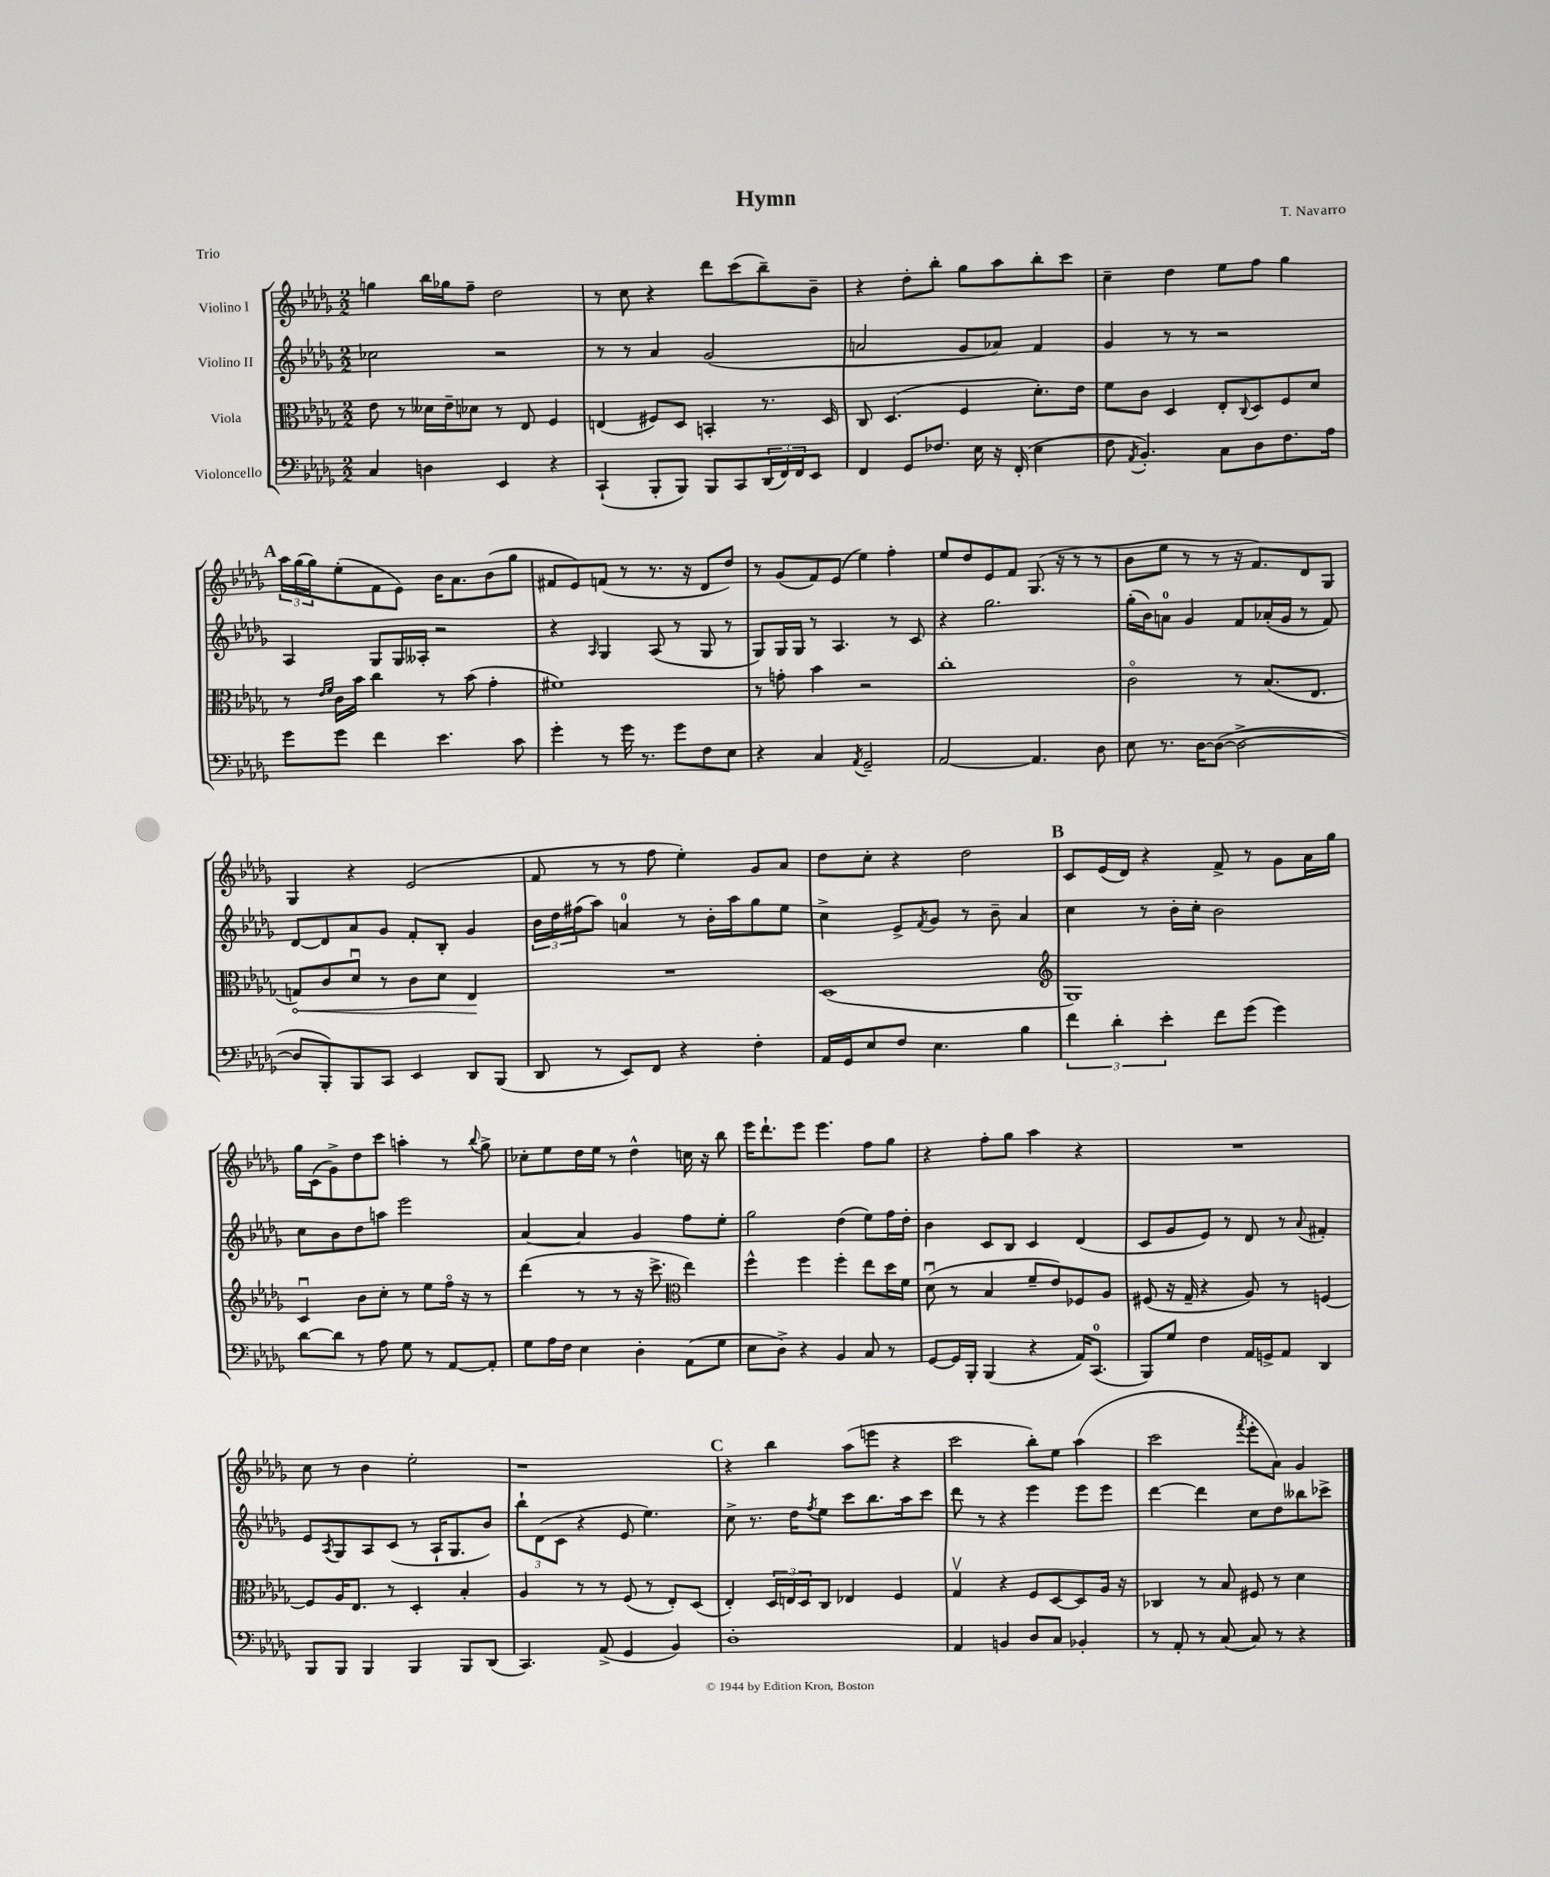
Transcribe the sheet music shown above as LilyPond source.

\header { title = "Hymn" composer = "T. Navarro" piece = "Trio" }
<<
\new StaffGroup <<
\new Staff = "s0" \with { instrumentName = "Violino I" } {
    \clef treble \key des \major \numericTimeSignature \time 2/2
    g''4 bes''16 ges''16 f''8-- des''2 |
    r8 c''8 r4 des'''8 c'''8( bes''8--) bes'8-- |
    r4 des''8-. bes''8-. ges''8 aes''8 bes''8-. c'''8 |
    c''4-- des''4 ees''8 f''8 ges''4 |
    \mark \markup { \bold "A" } \tuplet 3/2 { aes''16 ges''16( ges''16) } ees''8-.( f'8 ees'8) bes'16 aes'8. bes'8( ges''8 |
    fis'8 ees'8) f'8( r8 r8. r16 des'8 des''8) |
    r8 ges'8( f'8) ees'8( ees''4) f''4-. |
    ees''8 des''8 ees'8 f'8 ges8.( r16 r8 r8 |
    bes'8 ees''8 r8 r8 r16 f'8.) des'8 ges8 |
    ges4 r4 ees'2( |
    f'8 r8 r8 f''8 ees''4-.) ges'8 aes'8 |
    des''8 c''8-. r4 des''2 |
    \mark \markup { \bold "B" } c'8 ees'16( des'16) r4 f'8-> r8 ges'8 aes'16 ges''16 |
    ges''16 c'16( ges'8->) des''8 c'''8 a''4-. r8 \appoggiatura { bes''8 } ges''8-> |
    ces''8-. ees''8 des''16 ees''16 r8 des''4-^ c''16 r16 bes''8 |
    ees'''16 des'''8.-! ees'''8 ees'''4. f''8 ges''8 |
    r4 f''8-. ges''8 aes''4 r4 |
    R1 |
    c''8 r8 bes'4 ees''2-. |
    r1 |
    \mark \markup { \bold "C" } r4 bes''4 aes''8( e'''8 r4 |
    c'''2 bes''8-.) ees''8 aes''4( |
    c'''2 \acciaccatura { f'''8 } ees'''8-. aes'8) ges'4 \bar "|." |
}
\new Staff = "s1" \with { instrumentName = "Violino II" } {
    \clef treble \key des \major \numericTimeSignature \time 2/2
    ces''2 r2 |
    r8 r8 aes'4 ges'2( |
    a'2 ges'8 aes'8) f'4 |
    ges'4 r8 r8 r2 |
    \mark \markup { \bold "A" } aes4 ges8 ges16 aeses16-. r2 |
    r4 \grace { aes16 } ges4 aes8( r8 ges8 r8 |
    ges8) ges16 ges16 r8 aes4. r8 c'8 |
    r4 ges''2. |
    ges''16-.( bes'16) a'8-0 ges'4 f'8 aes'16-.( ges'16 r8 f'8) |
    des'8~ des'8 aes'8 ges'8 f'8-. bes8-. ges'4 |
    \tuplet 3/2 { bes'16 des''16 fis''16( } aes''8) a'4-0 r8 bes'16-. aes''16 ges''8 ees''8 |
    c''4-> ees'8-> \acciaccatura { f'8 } ges'8 r8 bes'8-- aes'4 |
    \mark \markup { \bold "B" } c''4 r8 bes'16-. c''16-. bes'2 |
    c''8 bes'8 des''8 a''8 ees'''2 |
    aes'4~ aes'4 ges'4 f''8 ees''8-. |
    ges''2 des''4( ees''8) f''16 des''16-. |
    bes'4 c'8 bes8 c'4 des'4( |
    c'8 ges'8 ees'8) r8 des'8 r8 \appoggiatura { aes'8 } fis'4-. |
    ees'8 \acciaccatura { aes8 } ges8 aes8 c'8( r8 aes16-! ges8. bes'8) |
    \tuplet 3/2 { bes''8-! des'8( c'8 } r4 ees'8 ees''4.) |
    \mark \markup { \bold "C" } c''8-> r8. des''16 \acciaccatura { f''8 } ees''8 c'''8 bes''8. aes''16 c'''8 |
    des'''8 r8 r4 ees'''4 ees'''8 ees'''8 |
    des'''4~ des'''4 c''8 des''8 beses''8 ces'''8-> \bar "|." |
}
\new Staff = "s2" \with { instrumentName = "Viola" } {
    \clef alto \key des \major \numericTimeSignature \time 2/2
    ees'8 r8 deses'16 ees'16-- des'8 r8 ees8 f4 |
    e4( fis8) des8 b,4-. r8. des16 |
    c8 des4.( f4 des'8.-.) ees'16 |
    f'8 c'8 des4 ees8-. \appoggiatura { c8 } des8 f8 des'8 |
    \mark \markup { \bold "A" } r8 \grace { ees'16 f'16 } c'16 bes'16 c''4 r8 bes'8( ges'4-. |
    fis'1) |
    r8 g'8-. bes'4 r2 |
    c''1-. |
    c'2\flageolet r8 bes8.( ees8. |
    \once \override Hairpin.circled-tip = ##t g8\<) c'8 des'8\downbow r8 c'8 des'8 ees4\! |
    R1 |
    des1( |
    \mark \markup { \bold "B" } \clef treble ges1) |
    c'4\downbow bes'8 c''8-. r8 ees''8 f''16\flageolet r16 r8 |
    des'''4( r8 r8 r16 c'''8.-> \clef alto ees''4) |
    f''4-^ f''4 f''4-. ees''8 des''16 f'16 |
    des'8\downbow( r8 bes4 f'8-- ees'8) fes8 aes8 |
    fis8( r16 ges16-- r4 aes8) r8 f4~ |
    f8 aes16 ees8. r8 des4-. bes4-. |
    aes4 r8 r8 f8( r8 ees8-.) des8( |
    \mark \markup { \bold "C" } ees4-.) \tuplet 3/2 { des16 e16 des16 } c8 ees4 f4 |
    ges4\upbow r4 f8 des8~ des8 aes16 r16 |
    ces4 r8 bes8 fis8 r8 des'4 \bar "|." |
}
\new Staff = "s3" \with { instrumentName = "Violoncello" } {
    \clef bass \key des \major \numericTimeSignature \time 2/2
    c4 d4 ees,4 r4 |
    c,4-!( bes,,8-. bes,,8) bes,,8 c,8 \tuplet 3/2 { des,16( f,16) f,16 } ees,8 |
    f,4 ges,8 fes8. ees16 r16 f,16-.( ees4 |
    f8 \acciaccatura { aes,8 } bes,4.-.) c8 des8 f8. aes16 |
    \mark \markup { \bold "A" } ges'8 ges'8 f'4 ees'4. c'8 |
    ges'4-. r8 ges'16 r8. ges'8 f8 ees8 |
    r4 c4 \acciaccatura { aes,8 } ges,2-- |
    aes,2~ aes,4. des8 |
    ees8 r8. des16~ des8~( des2~-> |
    des8 bes,,8-.) bes,,8 c,8 ees,4 des,8 bes,,8( |
    des,8 r8 ees,8) f,8 r4 f4-. |
    aes,16 ges,16 ees8 f8 ees4. bes4 |
    \mark \markup { \bold "B" } \tuplet 3/2 { f'4 des'4-. ees'4-. } f'8 ges'8( ges'4) |
    des'8~ des'8 r8 aes8 ges8 r8 aes,8~ aes,8-. |
    ges8 aes16 f16 ees4 des4-. aes,8( ges8 |
    ees8 des8->) r4 bes,4 c8 r8 |
    ges,8~ ges,16 bes,,16-. bes,,4( r4 aes,16) c,8.-0( |
    bes,,8) ges8 f4 aes,16 g,16-> aes,8 des,4 |
    bes,,8 bes,,8 bes,,4 bes,,4 bes,,8 des,8( |
    c,4.) aes,8->( ges,4 bes,4) |
    \mark \markup { \bold "C" } des1-. |
    aes,4 b,4 des8 c8 bes,4-. |
    r8 aes,8-. r8 c8( c8) r8 r4 \bar "|." |
}
>>
>>
\layout { \context { \Score \remove "Bar_number_engraver" } }
